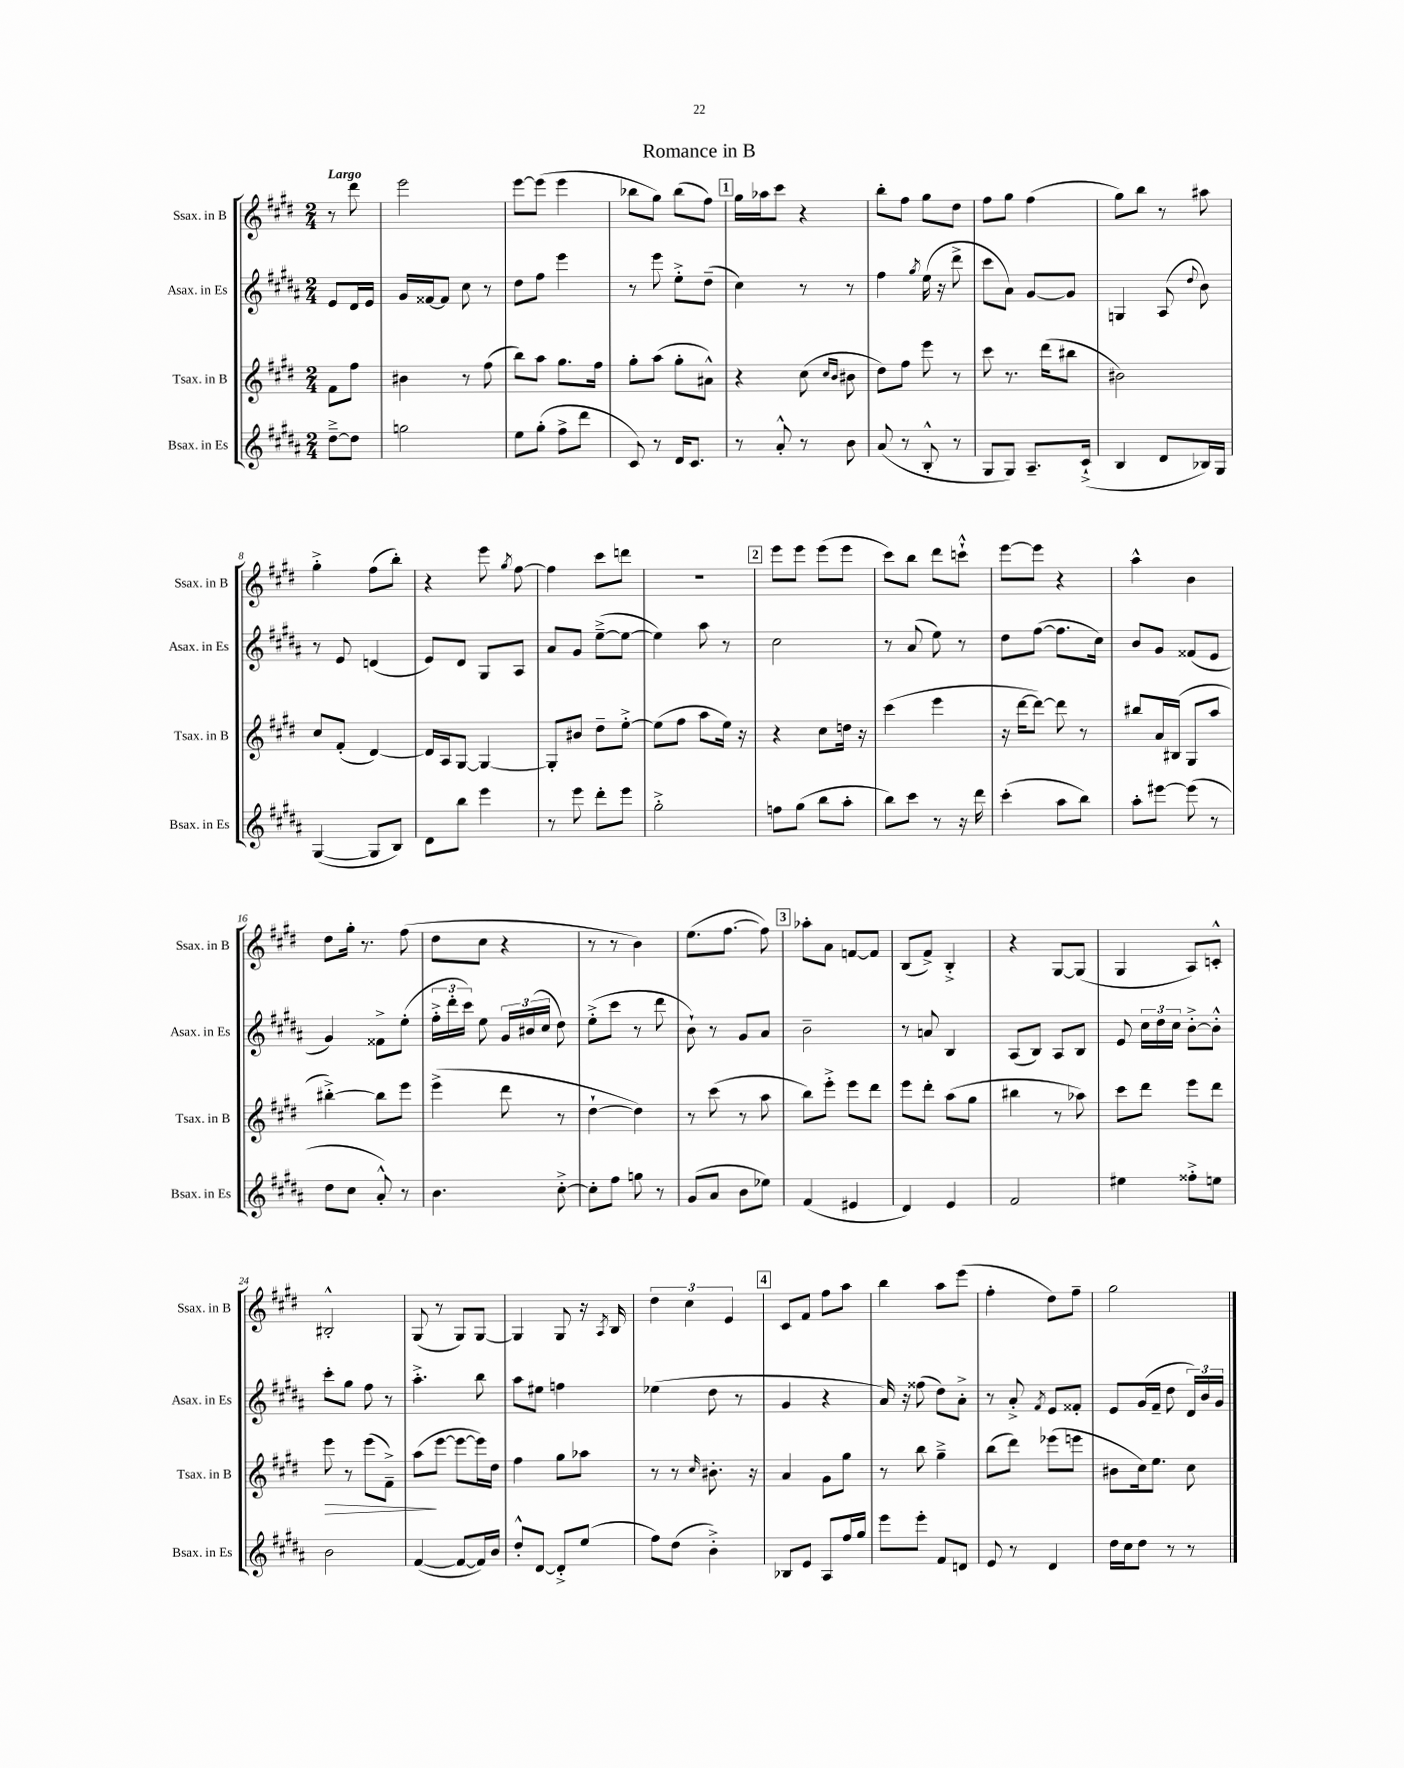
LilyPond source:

\header { title = "Romance in B" }
<<
\new StaffGroup <<
\new Staff = "s0" \with { instrumentName = "Ssax. in B" shortInstrumentName = "Ssax. in B" } {
    \clef treble \key e \major \numericTimeSignature \time 2/4 \partial 4 \tempo "Largo"
    \autoBeamOff r8 dis'''8 |
    e'''2 |
    e'''8[~ e'''8]( e'''4 |
    bes''8[ gis''8]) bes''8[( fis''8]) |
    \mark \markup { \box "1" } gis''16[ aes''16 cis'''8] r4 |
    b''8[-. fis''8] gis''8[ dis''8] |
    fis''8[ gis''8] fis''4( |
    gis''8[) b''8] r8 ais''8 |
    gis''4-.-> fis''8[( b''8]-.) |
    r4 e'''8 \acciaccatura { gis''8 } fis''8~ |
    fis''4 cis'''8[ d'''8] |
    R2 |
    \mark \markup { \box "2" } e'''8[ e'''8] e'''8[( e'''8] |
    cis'''8[) b''8] dis'''8[ c'''8]-!-^ |
    e'''8[~ e'''8] r4 |
    a''4-^ b'4 |
    dis''8[ gis''16]-. r8. fis''8( |
    dis''8[ cis''8] r4 |
    r8 r8 b'4) |
    e''8.[( fis''8.]~ fis''8) |
    \mark \markup { \box "3" } aes''8[-. a'8] f'8[~ f'8] |
    b8[( fis'8]->) b4-.-> |
    r4 gis8[~ gis8]( |
    gis4 a8[) c'8]-.-^ |
    bis2-.-^ |
    gis8( r8 gis8[) gis8]~ |
    gis4 gis8 r16 \acciaccatura { a8 } b16 |
    \tuplet 3/2 { dis''4 cis''4 e'4 } |
    \mark \markup { \box "4" } cis'8[ fis'8] fis''8[ a''8] |
    b''4 a''8[ e'''8]( |
    fis''4-. dis''8[) fis''8]-- |
    gis''2 \bar "|." |
}
\new Staff = "s1" \with { instrumentName = "Asax. in Es" shortInstrumentName = "Asax. in Es" } {
    \clef treble \key b \major \numericTimeSignature \time 2/4 \partial 4
    \autoBeamOff e'8[ dis'16 e'16] |
    gis'16[ fisis'16~ fisis'8] cis''8 r8 |
    dis''8[ fis''8] e'''4 |
    r8 e'''8 e''8[-.-> dis''8]--( |
    \mark \markup { \box "1" } cis''4) r8 r8 |
    fis''4 \acciaccatura { gis''8 } e''16( r16 dis'''8-> |
    cis'''8[ ais'8]) gis'8[~ gis'8] |
    g4 ais8( \appoggiatura { dis''8 } b'8) |
    r8 e'8 d'4( |
    e'8[) dis'8] gis8[ ais8] |
    ais'8[ gis'8] e''8[~--->( e''8]~ |
    e''4) ais''8 r8 |
    \mark \markup { \box "2" } cis''2 |
    r8 ais'8( e''8) r8 |
    dis''8[ fis''8]~( fis''8.[ cis''16]) |
    b'8[ gis'8] fisis'8[( e'8] |
    gis'4) fisis'8[-> e''8]-.( |
    \tuplet 3/2 { fis''16[-.-> dis'''16-. cis'''16]) } e''8 \tuplet 3/2 { gis'16[ bis'16( cis''16] } dis''8) |
    e''8[-.->( cis'''8] r8 dis'''8 |
    b'8-!) r8 gis'8[ ais'8] |
    \mark \markup { \box "3" } b'2-- |
    r8 a'8 b4 |
    ais8[( b8]) ais8[ b8] |
    e'8 \tuplet 3/2 { cis''16[ dis''16 cis''16] } b'8[~-.-> b'8]-.-^ |
    cis'''8[-. gis''8] fis''8 r8 |
    ais''4.-.-> b''8 |
    ais''8[ eis''8] f''4 |
    ees''4( dis''8 r8 |
    \mark \markup { \box "4" } gis'4 r4 |
    ais'16) r16 fisis''8( dis''8[) ais'8]-.-> |
    r8 ais'8-.-> \acciaccatura { fis'8 } e'8[ fisis'8]-. |
    e'8[ gis'16( fis'16]-- dis''8 \tuplet 3/2 { dis'16[) b'16 gis'16] } \bar "|." |
}
\new Staff = "s2" \with { instrumentName = "Tsax. in B" shortInstrumentName = "Tsax. in B" } {
    \clef treble \key e \major \numericTimeSignature \time 2/4 \partial 4
    \autoBeamOff fis'8[ fis''8] |
    bis'4 r8 fis''8( |
    b''8[) a''8] gis''8.[ fis''16] |
    gis''8[-. a''8]( gis''8[-. ais'8]-^) |
    \mark \markup { \box "1" } r4 cis''8( \grace { cis''16[ b'16] } bis'8 |
    dis''8[) fis''8] e'''8 r8 |
    cis'''8 r8. dis'''16[( bis''8] |
    bis'2) |
    cis''8[ fis'8]-.( dis'4~) |
    dis'16[ a16 gis8]~ gis4~ |
    gis8[-. bis'8] dis''8[-- e''8]~-.-> |
    e''8[( fis''8] a''8[ e''16]) r16 |
    \mark \markup { \box "2" } r4 cis''8[ d''16] r16 |
    cis'''4( e'''4 |
    r16 dis'''16[~ dis'''8]~) dis'''8 r8 |
    bis''8[ a'16 bis16]( gis8[ a''8] |
    bis''4~-.->) bis''8[ e'''8] |
    e'''4->( dis'''8 r8 |
    dis''4~-! dis''4) |
    r8 cis'''8( r8 a''8 |
    \mark \markup { \box "3" } b''8[) e'''8]-.-> e'''8[ dis'''8] |
    e'''8[ dis'''8]-. a''8[( gis''8] |
    bis''4 r8 aes''8) |
    cis'''8[ dis'''8] e'''8[ dis'''8] |
    e'''8\> r8 e'''8[( fis'8]--->) |
    a''8[\!( e'''8]~ e'''8[~ e'''16) dis''16] |
    fis''4 gis''8[ aes''8] |
    r8 r8 \grace { cis''16 } bis'8.-. r16 |
    \mark \markup { \box "4" } a'4 gis'8[ gis''8] |
    r8 b''8 gis''4---> |
    b''8[( dis'''8]) ees'''8[( e'''8] |
    bis'8[ cis''16) e''8.] cis''8 \bar "|." |
}
\new Staff = "s3" \with { instrumentName = "Bsax. in Es" shortInstrumentName = "Bsax. in Es" } {
    \clef treble \key b \major \numericTimeSignature \time 2/4 \partial 4
    \autoBeamOff dis''8[~---> dis''8] |
    g''2 |
    e''8[ gis''8]-.( fis''8[-> dis'''8] |
    cis'8) r8 dis'16[ cis'8.] |
    \mark \markup { \box "1" } r8 ais'8-.-^ r8 b'8 |
    ais'8( r8 b8-.-^ r8 |
    gis8[ gis8]) ais8.[-- cis'16]-!->( |
    b4 dis'8[ bes16) gis16] |
    gis4~( gis8[ b8]) |
    dis'8[ b''8] e'''4 |
    r8 e'''8 dis'''8[-. e'''8] |
    gis''2-.-> |
    \mark \markup { \box "2" } f''8[ gis''8]( b''8[ ais''8]-. |
    b''8[) cis'''8] r8 r16 dis'''16 |
    cis'''4-.( ais''8[ b''8]) |
    ais''8[-. eis'''8]~ eis'''8( r8 |
    dis''8[ cis''8] ais'8-.-^) r8 |
    b'4. cis''8~-.-> |
    cis''8[-. fis''8] g''8 r8 |
    gis'8[( ais'8] b'8[ ees''8]) |
    \mark \markup { \box "3" } fis'4( eis'4 |
    dis'4) e'4 |
    fis'2 |
    eis''4 fisis''8[-.-> e''8] |
    b'2 |
    fis'4~( fis'8[~ fis'16) b'16] |
    dis''8[-.-^ dis'8]~ dis'8[-.-> e''8]( |
    fis''8[) dis''8]( b'4-.->) |
    \mark \markup { \box "4" } bes8[ e'8] ais8[ fis''16 gis''16] |
    e'''8[ e'''8]-. fis'8[ d'8] |
    e'8 r8 dis'4 |
    dis''16[ cis''16 dis''8] r8 r8 \bar "|." |
}
>>
>>
